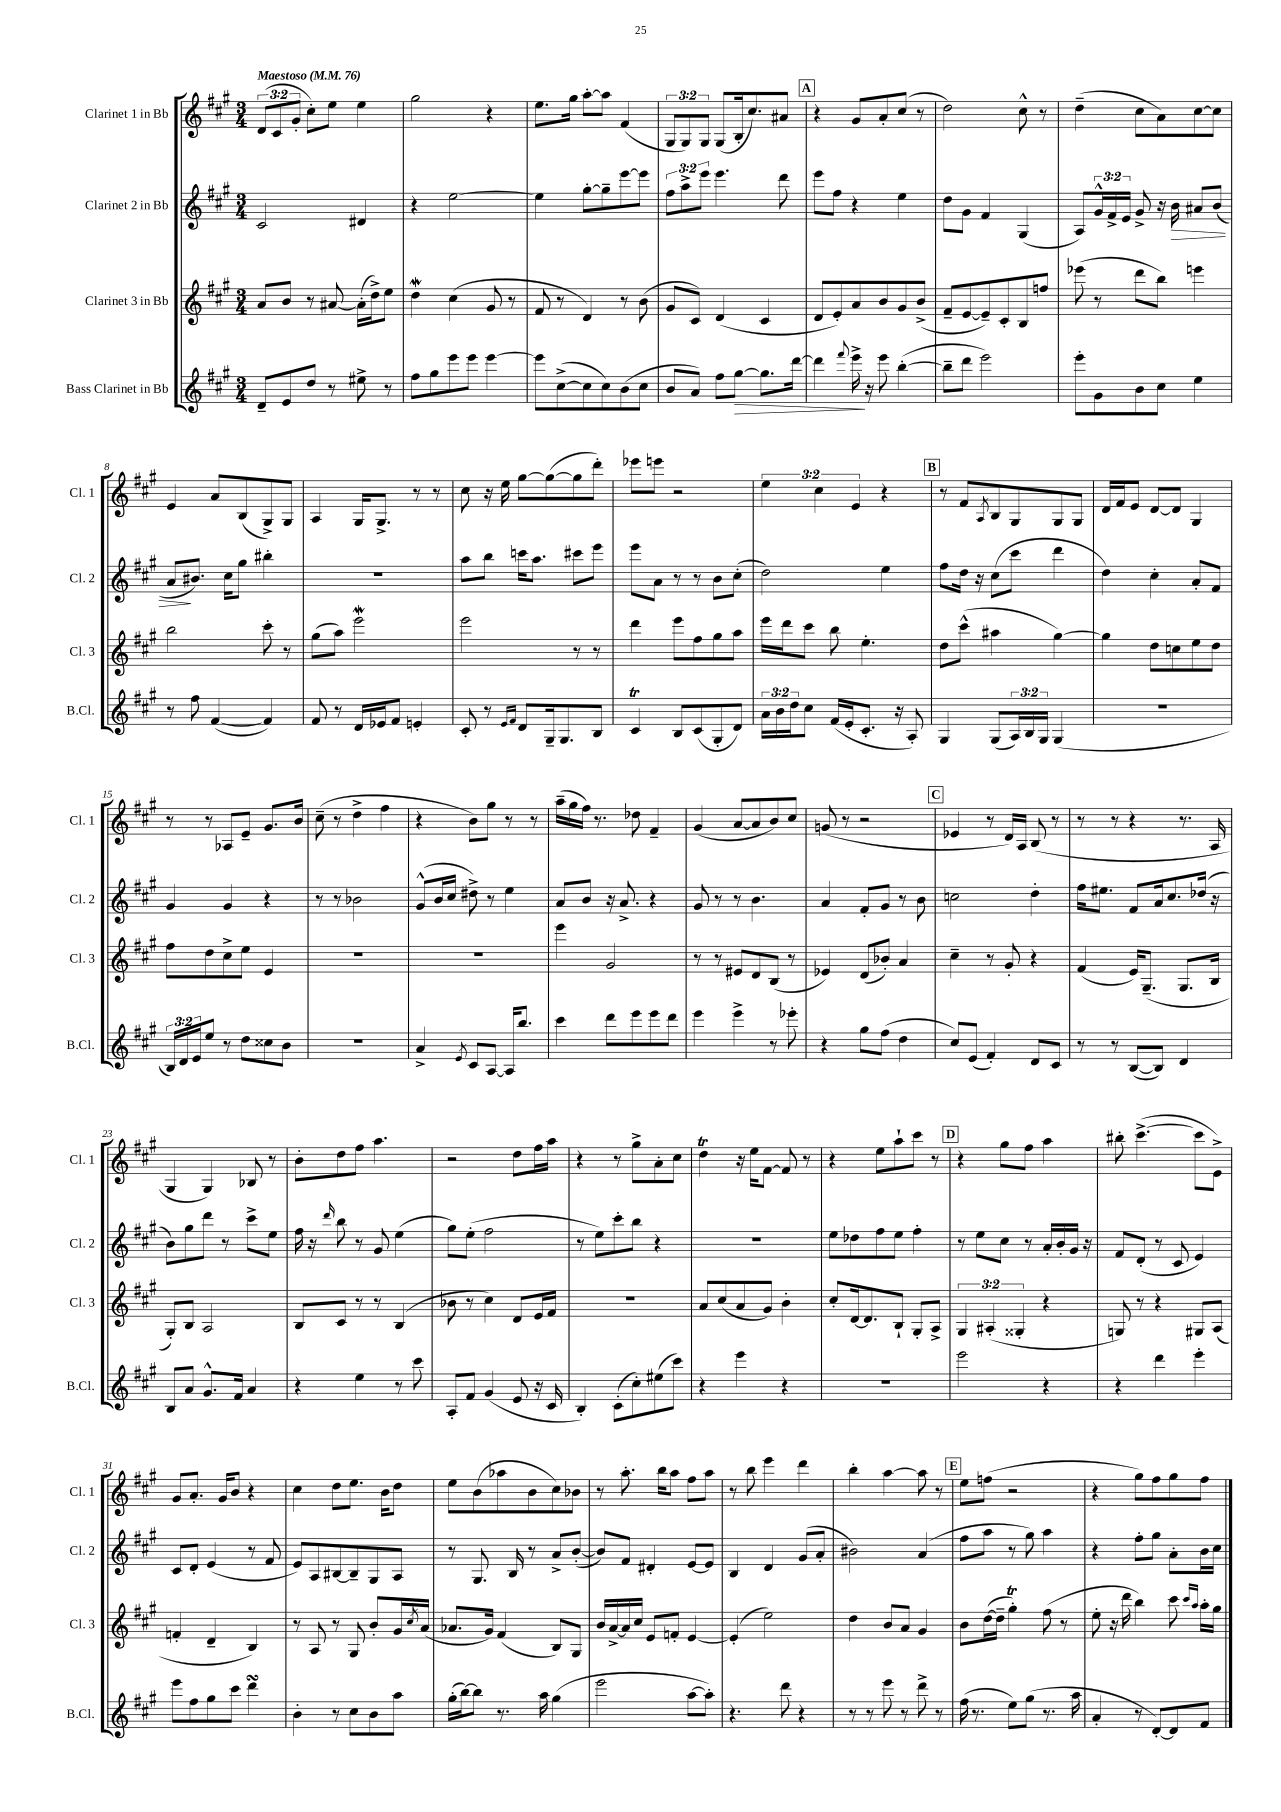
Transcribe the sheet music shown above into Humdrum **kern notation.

**kern	**dynam	**kern	**kern	**dynam	**kern
*part4	*part4	*part3	*part2	*part2	*part1
*staff4	*staff4	*staff3	*staff2	*staff2	*staff1
*I"Bass Clarinet in Bb	*	*I"Clarinet 3 in Bb	*I"Clarinet 2 in Bb	*	*I"Clarinet 1 in Bb
*I'B.Cl.	*	*I'Cl. 3	*I'Cl. 2	*	*I'Cl. 1
*clefG2	*	*clefG2	*clefG2	*	*clefG2
*k[f#c#g#]	*	*k[f#c#g#]	*k[f#c#g#]	*	*k[f#c#g#]
*M3/4	*	*M3/4	*M3/4	*	*M3/4
*MM76	*	*MM76	*MM76	*	*MM76
=1	=1	=1	=1	=1	=1
!	!	!	!	!	!LO:TX:a:B:t=Maestoso
8d~/L	.	8a/L	2c#/	.	(12d/L
.	.	.	.	.	12c#/
8e/	.	8b/J	.	.	.
.	.	.	.	.	12g#'/J
8dd/J	.	8r	.	.	8cc#'\L)
8r	.	[8a#X/	.	.	8ee\J
8ee#X^\	.	(16a#'\LL]	4d#X/	.	4ee\
.	.	16dd^\J)	.	.	.
8r	.	8ee\J	.	.	.
=2	=2	=2	=2	=2	=2
8ff#\L	.	4ddw\	4r	.	2gg#\
8gg#\	.	.	.	.	.
8eee\	.	(4cc#\	[2ee\	.	.
8eee\J	.	.	.	.	.
[4eee\	.	8g#/	.	.	4r
.	.	8r	.	.	.
=3	=3	=3	=3	=3	=3
8eee\L]	.	8f#/	4ee\]	.	8.ee\L
([8cc#^\	.	8r	.	.	.
.	.	.	.	.	16gg#\Jk
8cc#\]	.	4d/)	[8gg#'\L	.	[8aa'\L
8cc#\)	.	.	8gg#~\]	.	8aa\J]
(8b\	.	8r	[8eee\	.	(4f#/
8cc#\J	.	(8b\	8eee\J]	.	.
=4	=4	=4	=4	=4	=4
8b/L	.	8g#/L	12ff#\L	.	12G#/L
.	.	.	12aa^\	.	12G#/)
8a/J)	.	8c#/J)	.	.	.
.	.	.	12eee\J	.	12G#/J
8ff#\L	.	(4d/	4.eee\	.	(8G#/L
!	!LO:HP:b	!	!	!	!
[8gg#\J	>	.	.	.	16B'/k
.	.	.	.	.	8.cc#/)
8.gg#\L]	.	4c#/	.	.	.
.	.	.	8ddd\	.	8a#X/J
[16ddd\Jk	.	.	.	.	.
!!LO:REH:place=s1:t=A
=5	=5	=5	=5	=5	=5
4ddd\]	.	8d/L	8eee\L	.	4r
.	.	8e'/)	8ff#\J	.	.
8qqfff#/	.	.	.	.	.
16eee^\	.	8a/	4r	.	8g#/L
16r	]	.	.	.	.
8eee\	.	8b/	.	.	8a'/
([4bb'\	.	8g#/	4ee\	.	(8cc#/J
.	.	(8b^/J	.	.	8r
=6	=6	=6	=6	=6	=6
8bb~\L]	.	8f#~/L	8dd\L	.	2dd\)
8ddd\J	.	[8e/	8g#\J	.	.
2eee\)	.	8e~/])	4f#/	.	.
.	.	8c#'/	.	.	.
.	.	8B/	(4G#/	.	8cc#^^\
.	.	8ffn/J	.	.	8r
=7	=7	=7	=7	=7	=7
8eee'\L	.	(8eee-X\	8A/L)	.	(4dd~\
8g#\	.	8r	24g#^^/L	.	.
.	.	.	24f#^/	.	.
.	.	.	24e/JJ	.	.
8b\	.	8ddd\L	8g#^/	.	8cc#\L
8cc#\J	.	8bb\J)	16r	.	8a\)
!	!	!	!	!LO:HP:b	!
.	.	.	16b\	>	.
4ee\	.	4eeen\	8a#X/L	.	[8cc#\
.	.	.	(8b/J	.	8cc#\J]
!!LO:LB:g=z
=8	=8	=8	=8	=8	=8
8r	.	2bb\	8a/L	.	4e/
8ff#\	.	.	8.b#X/J)	]	.
([4f#/	.	.	.	.	8a/L
.	.	.	16cc#\KL	.	.
.	.	.	8gg#\J	.	(8B/
4f#/])	.	8ccc#'\	4bb#X'\	.	8G#^/)
.	.	8r	.	.	8G#/J
=9	=9	=9	=9	=9	=9
8f#/	.	(8gg#\L	2.r	.	4A/
8r	.	8aa\J)	.	.	.
16d/LL	.	2eeeW\	.	.	16G#/KL
16e-X/J	.	.	.	.	8.G#^/J
8f#/J	.	.	.	.	.
4en'/	.	.	.	.	8r
.	.	.	.	.	8r
=10	=10	=10	=10	=10	=10
8c#'/	.	2eee\	8aa\L	.	8cc#\
8r	.	.	8bb\J	.	16r
.	.	.	.	.	16ee\
16qqe/LL	.	.	.	.	.
16qqf#/JJ	.	.	.	.	.
8d/L	.	.	16cccn\KL	.	[8gg#\L
.	.	.	8.aa\J	.	.
16G#~/k	.	.	.	.	(8gg#\_
8.G#/	.	.	.	.	.
.	.	8r	8ccc#X\L	.	8gg#\]
8B/J	.	8r	8eee\J	.	8ddd'\J)
=11	=11	=11	=11	=11	=11
4c#t/	.	4ddd\	8eee\L	.	8eee-X\L
.	.	.	8a\J	.	8eeen\J
8B/L	.	8eee\L	8r	.	2r
(8c#/	.	8ff#\	8r	.	.
8G#'/	.	8gg#\	8b\L	.	.
8d/J)	.	8aa\J	(8cc#'\J	.	.
=12	=12	=12	=12	=12	=12
24a\LL	.	16eee\LL	2dd\)	.	6ee\
24b\	.	.	.	.	.
.	.	16ddd\J	.	.	.
24dd\J	.	.	.	.	.
8cc#\J	.	8ccc#\J	.	.	.
.	.	.	.	.	6cc#\
(16f#/LL	.	8bb\	.	.	.
16e'/J	.	.	.	.	.
.	.	.	.	.	6e/
8.c#'/J	.	4.ee'\	.	.	.
.	.	.	4ee\	.	4r
16r	.	.	.	.	.
8A'/)	.	.	.	.	.
!!LO:REH:place=s1:t=B
=13	=13	=13	=13	=13	=13
4G#/	.	8dd\L	8ff#\L	.	8r
.	.	(8ccc#^^\J	16dd\Jk	.	8f#/L
.	.	.	16r	.	.
.	.	.	.	.	8qA/
(8G#/L	.	4aa#X\	(8cc#\L	.	8B/
24A/L)	.	.	8ccc#\J	.	8G#/
24B/	.	.	.	.	.
24G#/JJ	.	.	.	.	.
(4G#/	.	[4gg#\)	4ddd\	.	8G#/
.	.	.	.	.	8G#/J
=14	=14	=14	=14	=14	=14
2.r	.	4gg#\]	4dd\)	.	16d/LL
.	.	.	.	.	16f#/J
.	.	.	.	.	8e/J
.	.	8dd\L	4cc#'\	.	[8d/L
.	.	8ccn\	.	.	8d/J]
.	.	8ee\	8a'/L	.	4G#/
.	.	8dd\J	8f#/J	.	.
!!LO:LB:g=z
=15	=15	=15	=15	=15	=15
24B/LL)	.	8ff#\L	4g#/	.	8r
24d/	.	.	.	.	.
24e/J	.	.	.	.	.
8ee/J	.	8dd\	.	.	8r
8r	.	8cc#^\	4g#/	.	8A-X/L
8dd\L	.	8ee\J	.	.	8e~/J
8cc##X\	.	4e/	4r	.	8.g#/L
8b\J	.	.	.	.	.
.	.	.	.	.	16b/Jk
=16	=16	=16	=16	=16	=16
2.r	.	2.r	8r	.	(8cc#~\
.	.	.	8r	.	8r
.	.	.	2b-X\	.	4dd^\
.	.	.	.	.	4ff#\
=17	=17	=17	=17	=17	=17
4a^/	.	2.r	(8g#^^/L	.	4r
.	.	.	16b/L	.	.
.	.	.	16cc#/JJ	.	.
8qe/	.	.	.	.	.
8c#/L	.	.	8dd#X^\)	.	8b\L)
[8A/J	.	.	8r	.	8gg#\J
16A/KL]	.	.	4ee\	.	8r
8.bb/J	.	.	.	.	.
.	.	.	.	.	8r
=18	=18	=18	=18	=18	=18
4ccc#\	.	4eee\	8a/L	.	(16aa~\LL
.	.	.	.	.	16gg#\
.	.	.	8b/J	.	16ff#\JJ)
.	.	.	.	.	8.r
8ddd\L	.	2g#/	16r	.	.
.	.	.	8.a^/	.	.
8eee\	.	.	.	.	8dd-X\
8eee\	.	.	4r	.	4f#~/
8ddd\J	.	.	.	.	.
=19	=19	=19	=19	=19	=19
4eee\	.	8r	8g#/	.	(4g#/
.	.	8r	8r	.	.
4eee^\	.	8e#X/L	8r	.	[8a/L
.	.	8d/	4.b\	.	8a/]
8r	.	(8B/J	.	.	8b/)
8eee-X'\	.	8r	.	.	8cc#/J
=20	=20	=20	=20	=20	=20
4r	.	4e-X/)	4a/	.	(8gn/
.	.	.	.	.	8r
8gg#\L	.	(8d/L	8f#'/L	.	2r
(8ff#\J	.	8b-X'/J)	8g#/J	.	.
4dd\	.	4a/	8r	.	.
.	.	.	8b\	.	.
!!LO:REH:place=s1:t=C
=21	=21	=21	=21	=21	=21
8cc#/L)	.	4cc#~\	2ccn\	.	4e-X/
(8e/J	.	.	.	.	.
4f#'/)	.	8r	.	.	8r
.	.	8g#'/	.	.	16d/LL)
.	.	.	.	.	16A/JJ
8d/L	.	4r	4dd'\	.	(8B/
8c#/J	.	.	.	.	8r
=22	=22	=22	=22	=22	=22
8r	.	(4f#/	16ff#\KL	.	8r
.	.	.	8.ee#X\J	.	.
8r	.	.	.	.	8r
([8B/L	.	16e/KL)	8f#/L	.	4r
.	.	(8.G#~/J	.	.	.
8B/J])	.	.	16a/k	.	.
.	.	.	8.cc#/	.	.
4d/	.	8.G#/L	.	.	8.r
.	.	.	(16dd-X/Jk	.	.
.	.	16B/Jk	16r	.	16A/
!!LO:LB:g=z
=23	=23	=23	=23	=23	=23
8B/L	.	8G#'/L)	8b\L)	.	4G#/
8a/J	.	8B/J	8gg#\	.	.
8.g#^^/L	.	2A/	8ddd\J	.	4G#/)
.	.	.	8r	.	.
16f#/Jk	.	.	.	.	.
4a/	.	.	8ccc#^\L	.	8B-X/
.	.	.	8ee\J	.	8r
=24	=24	=24	=24	=24	=24
4r	.	8B/L	16ff#\	.	8b'\L
.	.	.	16r	.	.
.	.	.	16qqddd/	.	.
.	.	8c#/J	8bb\	.	8dd\
4ee\	.	8r	8r	.	8ff#\J
.	.	8r	8g#/	.	4.aa\
8r	.	(4B/	(4ee\	.	.
8ccc#\	.	.	.	.	.
=25	=25	=25	=25	=25	=25
8A'/L	.	8b-X\	8gg#\L)	.	2r
8f#/J	.	8r	(8ee'\J	.	.
(4g#/	.	4cc#\)	2ff#\	.	.
8e/	.	8d/L	.	.	8dd\L
16r	.	16e/L	.	.	16ff#\L
16c#/	.	16f#/JJ	.	.	16aa\JJ
=26	=26	=26	=26	=26	=26
4B'/)	.	2.r	8r	.	4r
.	.	.	8ee\L)	.	.
(8c#'\L	.	.	8ccc#'\	.	8r
8cc#'\)	.	.	8bb\J	.	8gg#^\L
(8ee#X\	.	.	4r	.	8a'\
8ccc#\J)	.	.	.	.	8cc#\J
=27	=27	=27	=27	=27	=27
4r	.	8a/L	2.r	.	4ddT\
.	.	(8cc#/	.	.	.
4eee\	.	8a/	.	.	16r
.	.	.	.	.	16ee\KL
.	.	8g#/J)	.	.	[8f#\J
4r	.	4b'\	.	.	8f#/]
.	.	.	.	.	8r
=28	=28	=28	=28	=28	=28
2.r	.	8cc#'/L	8ee\L	.	4r
.	.	[16d/k	8dd-X\	.	.
.	.	8.d/]	.	.	.
.	.	.	8ff#\	.	8ee\L
.	.	8B`/J	8ee\J	.	8aa`\
.	.	8G#'/L	4ff#'\	.	8ccc#\J
.	.	8A^/J	.	.	8r
!!LO:REH:place=s1:t=D
=29	=29	=29	=29	=29	=29
2eee\	.	6G#/	8r	.	4r
.	.	.	8ee\L	.	.
.	.	(6A#X'/	.	.	.
.	.	.	8cc#\J	.	8gg#\L
.	.	6G##X'/	.	.	.
.	.	.	8r	.	8ff#\J
4r	.	4r	16a'/LL	.	4aa\
.	.	.	16b'/	.	.
.	.	.	16g#/JJ	.	.
.	.	.	16r	.	.
=30	=30	=30	=30	=30	=30
4r	.	8Gn/)	8f#/L	.	8bb#X'\
.	.	8r	(8d'/J	.	([4.ccc#^\
4ddd\	.	4r	8r	.	.
.	.	.	8c#/	.	.
4eee'\	.	8G#X/L	4e/)	.	8ccc#\L]
.	.	(8A/J	.	.	8e^\J)
!!LO:LB:g=z
=31	=31	=31	=31	=31	=31
8eee\L	.	4fn'/	8c#/L	.	8g#/L
8ff#\	.	.	8d'/J	.	8.a'/J
8gg#\	.	4d~/	(4e/	.	.
.	.	.	.	.	16g#/KL
8ccc#\J	.	.	.	.	8b/J
4dddsSSs\	.	4B/)	8r	.	4r
.	.	.	8f#/	.	.
=32	=32	=32	=32	=32	=32
4b'\	.	8r	8e/L)	.	4cc#\
.	.	8A/	8A/	.	.
8r	.	8r	[8B#X/	.	8dd\L
8cc#\L	.	8G#/	8B#~/]	.	8.ee\J
8b\	.	8b'/L	8G#/	.	.
.	.	.	.	.	16b\KL
8aa\J	.	16g#/L	8A/J	.	8dd\J
.	.	8qcc#/	.	.	.
.	.	(16a/JJ	.	.	.
=33	=33	=33	=33	=33	=33
(16gg#'\LL	.	8.a-X/L	8r	.	8ee\L
[16bb\J)	.	.	.	.	.
8bb\J]	.	.	8.G#/	.	(8b\
.	.	16g#/Jk)	.	.	.
8.r	.	(4f#/	.	.	8aa-X\
.	.	.	16B/	.	.
.	.	.	8r	.	8b\
16aa\	.	.	.	.	.
(4gg#\	.	8B/L)	8a^/L	.	8cc#\)
.	.	8G#/J	([8b'/J	.	8b-X\J
=34	=34	=34	=34	=34	=34
2eee\	.	16b/LL	8b/L])	.	8r
.	.	[16a^/	.	.	.
.	.	16a/]	8f#/J	.	8.aa'\
.	.	16cc#/JJ	.	.	.
.	.	8e/L	4d#X'/	.	.
.	.	.	.	.	16bb\KL
.	.	8fn'/J	.	.	8aa\J
[8aa\L	.	[4e/	[8e/L	.	8ff#\L
8aa'\J])	.	.	8e/J]	.	8aa\J
=35	=35	=35	=35	=35	=35
4.r	.	(4e'/]	4B/	.	8r
.	.	.	.	.	8bb\
.	.	2ee\)	4d/	.	4eee\
8ddd\	.	.	.	.	.
4r	.	.	(8g#/L	.	4ddd\
.	.	.	8a'/J	.	.
=36	=36	=36	=36	=36	=36
8r	.	4dd\	2b#X\)	.	4bb'\
8r	.	.	.	.	.
8eee\	.	8b/L	.	.	[4aa\
8r	.	8a/J	.	.	.
8ddd^\	.	4g#/	(4a/	.	8aa\]
8r	.	.	.	.	8r
!!LO:REH:place=s1:t=E
=37	=37	=37	=37	=37	=37
(16ff#\	.	8b\L	8ff#\L	.	8ee\L
8.r	.	.	.	.	.
.	.	([16dd\L	8aa\J	.	(8ffn\J
.	.	16dd~\JJ]	.	.	.
8ee\L)	.	4gg#t'\)	8r	.	2r
(8gg#\J	.	.	8gg#\)	.	.
8.r	.	(8ff#\	4aa\	.	.
.	.	8r	.	.	.
16aa\	.	.	.	.	.
=38	=38	=38	=38	=38	=38
4a'/	.	8ee'\	4r	.	4r
.	.	16r	.	.	.
.	.	16ddd\	.	.	.
8r	.	4bb\)	8ff#'\L	.	8gg#\L)
[8d'/L)	.	.	8gg#\J	.	8ff#\
8d/]	.	8ccc#\	8a'\L	.	8gg#\
.	.	16qqccc#/LL	.	.	.
.	.	16qqaa/JJ	.	.	.
8f#/J	.	16aa'\LL	16b\L	.	8ff#\J
.	.	16gg#\JJ	16cc#\JJ	.	.
==	==	==	==	==	==
*-	*-	*-	*-	*-	*-
